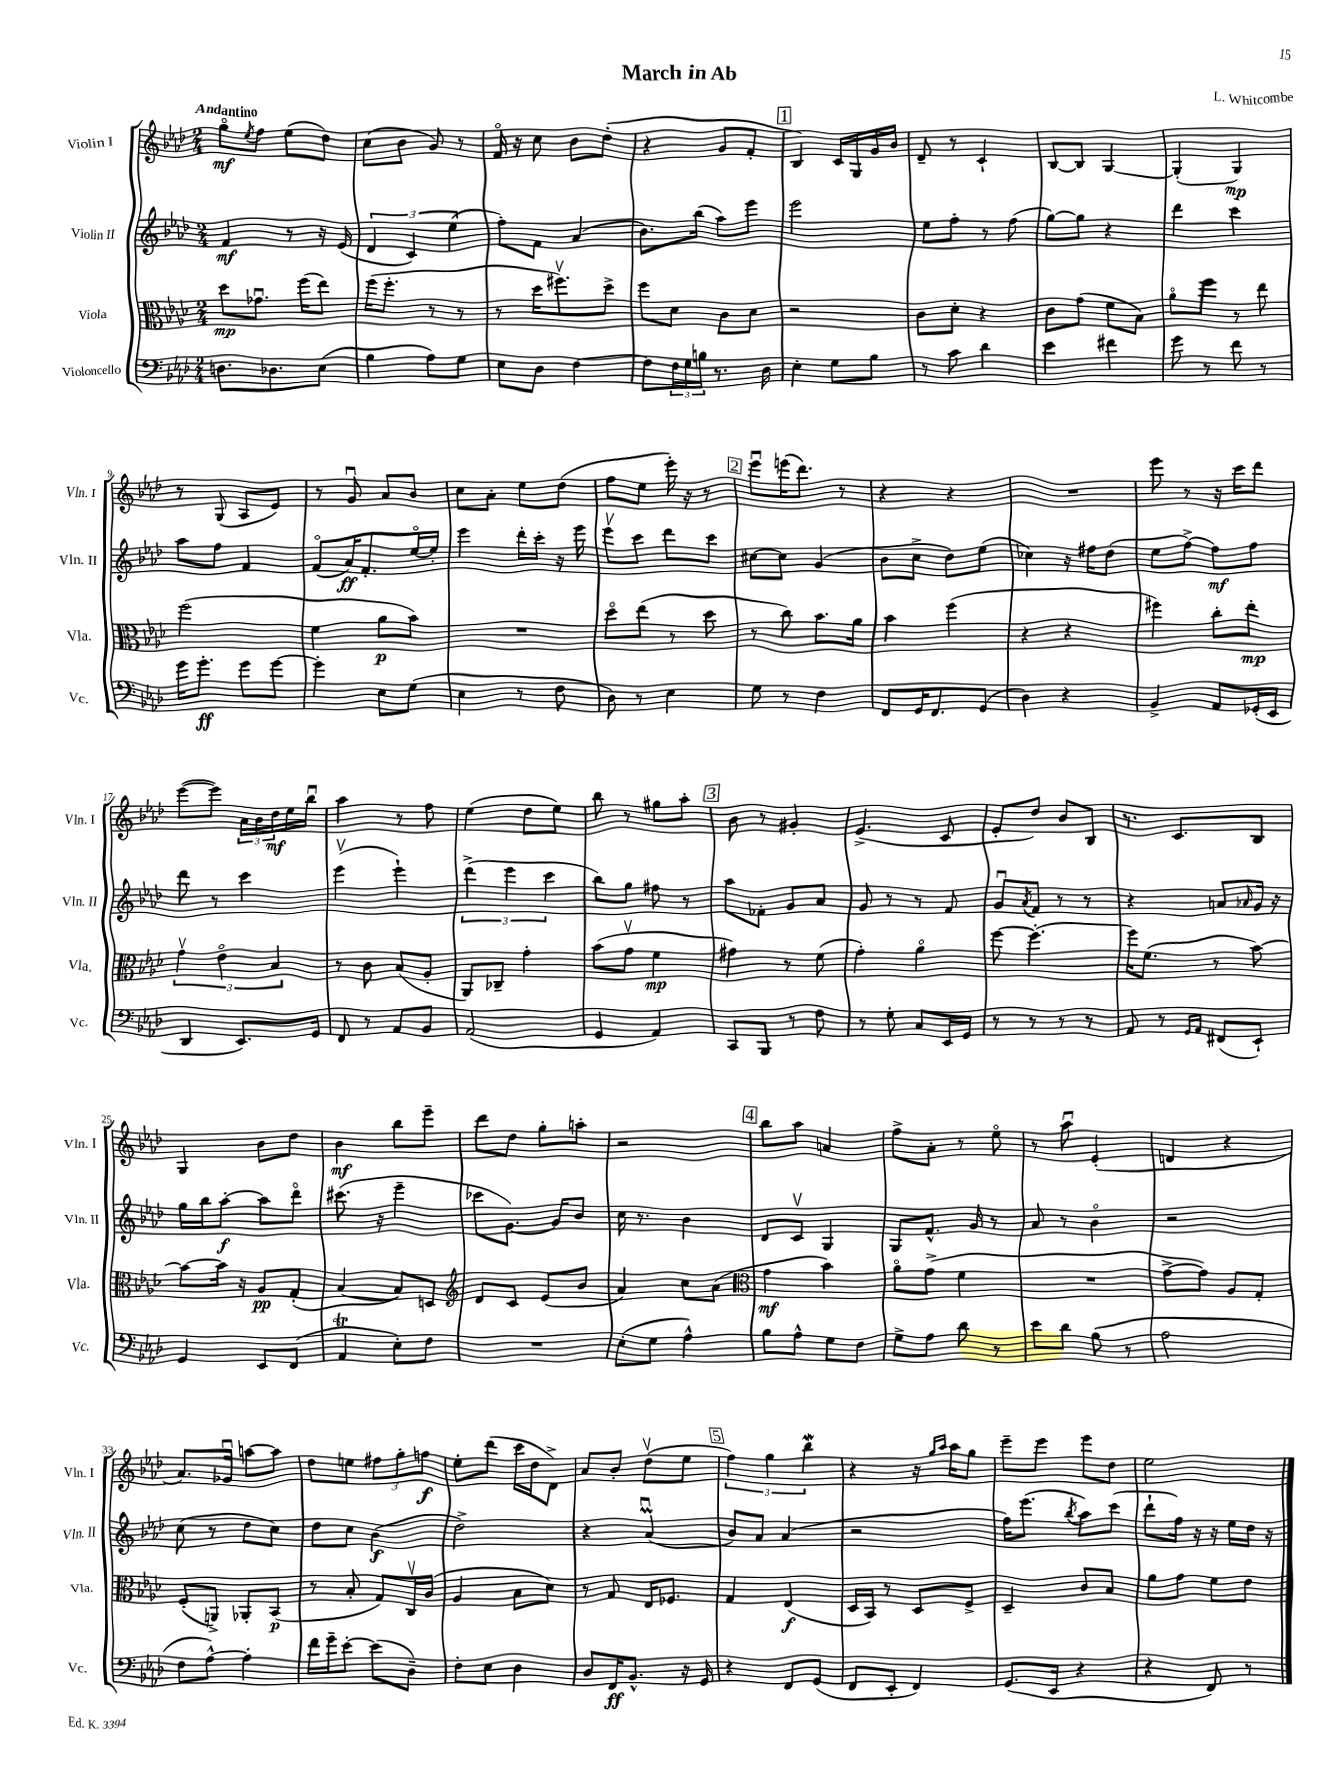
\header { title = "March in Ab" composer = "L. Whitcombe" }
<<
\new StaffGroup <<
\new Staff = "s0" \with { instrumentName = "Violin I" shortInstrumentName = "Vln. I" } {
    \clef treble \key aes \major \numericTimeSignature \time 2/4 \tempo "Andantino"
    g''8\flageolet\mf \acciaccatura { ees''8 } f''8 ees''8( des''8) |
    c''8( bes'8 g'8) r8 |
    f'16\flageolet r16 c''8 bes'8 des''8-.( |
    r4 g'8 f'8-. |
    \mark \markup { \box "1" } bes4) c'16 g16 g'16 bes'16 |
    des'8-- r8 c'4-! |
    bes8~ bes8 g4~ |
    g4-.( g4\mp) |
    r8 g8( aes8 ees'8) |
    r8 g'8\downbow aes'8 bes'8 |
    c''8 aes'8-. ees''8 des''8( |
    f''8 ees''8 ees'''16-.) r16 r8 |
    \mark \markup { \box "2" } ees'''8\downbow e'''16( des'''8.) r8 |
    r4 r4 |
    R2 |
    ees'''8 r8 r16 c'''16 des'''8 |
    ees'''8~( ees'''8) \tuplet 3/2 { aes'16 bes'16 des''16\mf } ees''16 bes''16\downbow |
    aes''4 r8 f''8 |
    ees''4( des''8 ees''8) |
    bes''8 r8 gis''8 aes''8-. |
    \mark \markup { \box "3" } bes'8 r8 gis'4-. |
    ees'4.->( c'8 |
    ees'8-. des''8) bes'8 bes8 |
    r8. c'8. bes8 |
    g4 bes'8 des''8 |
    bes'4\mf bes''8 ees'''8-- |
    des'''8 des''8 g''8-. a''8-. |
    r2 |
    \mark \markup { \box "4" } bes''8 aes''8 a'4 |
    f''8-> aes'8-. r8 ees''8\flageolet |
    r8 aes''8\downbow ees'4-.( |
    d'4 r4 |
    aes'8.) ges'16\downbow a''8~ a''8 |
    des''8 e''8 \tuplet 3/2 { fis''8 g''8-. f''8\f } |
    ees''8-. des'''8( c'''16 des''16 des'8->) |
    aes'8 bes'8-. des''8\upbow( ees''8 |
    \mark \markup { \box "5" } \tuplet 3/2 { f''4) g''4 bes''4\mordent } |
    r4 r16 \grace { g''16 aes''16 } aes''16 g''8 |
    ees'''8-- ees'''8 ees'''8 des''8 |
    ees''2 \bar "|." |
}
\new Staff = "s1" \with { instrumentName = "Violin II" shortInstrumentName = "Vln. II" } {
    \clef treble \key aes \major \numericTimeSignature \time 2/4
    f'4\mf r8 r16 ees'16( |
    \tuplet 3/2 { des'4 c'4) ees''4( } |
    f''8-.) f'8 aes'4( |
    bes'8.) bes''16( aes''8) ees'''8 |
    \mark \markup { \box "1" } ees'''2 |
    ees''8 f''8-. r8 f''8( |
    g''8~) g''8 r4 |
    des'''4 c'''4 |
    aes''8 f''8 f'4 |
    f'8\flageolet( aes'16\ff) f'8.-. ees''16~\flageolet ees''16-. |
    ees'''4 des'''16-. c'''16-. r16 ees'''16 |
    ees'''8\upbow c'''8 des'''8 c'''8 |
    \mark \markup { \box "2" } cis''8~ cis''8 g'4( |
    bes'8 c''8-> des''8) ees''8( |
    ces''4) r16 fis''16 des''8( |
    ees''8 f''8~->) f''8\mf f''8 |
    des'''8 r8 c'''4 |
    ees'''4\upbow( ees'''4-!) |
    \tuplet 3/2 { des'''4->( ees'''4 c'''4 } |
    bes''8) g''8 fis''8 r8 |
    \mark \markup { \box "3" } aes''8 fes'8-. g'8 aes'8 |
    g'8 r8 r8 f'8 |
    g'8\downbow \acciaccatura { aes'8 } f'8 r8 r8 |
    r4 a'8 \grace { aes'16 } g'16 r16 |
    g''16 bes''16 aes''8~-.\f aes''8 des'''8\flageolet |
    cis'''8.( r16 ees'''4-- |
    ces'''8 g'8.~) g'16 bes'8 |
    c''16 r8. bes'4 |
    \mark \markup { \box "4" } des'8 c'8\upbow g4 |
    g8 f'8.-^ g'16 r8 |
    aes'8 r8 bes'4\flageolet |
    r2 |
    c''8( r8 des''8 c''8) |
    des''8 c''8 bes'4\f( |
    des''2->) |
    r4 aes'4\downbow\prall( |
    \mark \markup { \box "5" } bes'8) aes'8 aes'4( |
    r2 |
    f''16) ees'''8.( \acciaccatura { bes''8 } aes''8) c'''8( |
    des'''8-! f''16) r16 r16 ees''16 des''16 r16 \bar "|." |
}
\new Staff = "s2" \with { instrumentName = "Viola" shortInstrumentName = "Vla." } {
    \clef alto \key aes \major \numericTimeSignature \time 2/4
    des''8\mp ges'8.\downbow f''16( ees''8) |
    f''16( f''8.-. r8 r8 |
    r8 des''16 fis''8.\upbow) des''8-> |
    f''8 des'8 c'8 des'8 |
    \mark \markup { \box "1" } r2 |
    c'8 des'8-. r4 |
    c'8 g'8( f'8 bes8) |
    aes'8\flageolet f''8 r8 ees''8 |
    f''2( |
    f'4 aes'8\p bes'8) |
    R2 |
    des''8\flageolet ees''8( r8 des''8 |
    \mark \markup { \box "2" } r8 c''8) bes'8. aes'16 |
    bes'4 f''4( |
    r4 r4 |
    fis''4) c''8-. ees''8-.\mp |
    \tuplet 3/2 { g'4\upbow ees'4\flageolet bes4 } |
    r8 c'8 bes8( aes8-. |
    aes,8) ces8-- g'4-. |
    bes'8( g'8\upbow f'4\mp |
    \mark \markup { \box "3" } gis'4) r8 f'8( |
    g'4-.) aes'4\flageolet |
    f''8~ f''4.~-. |
    f''16 f'8.( r8 bes'8~) |
    bes'8~ bes'16 r16 aes8\pp g8-.( |
    bes4~ bes8) d8 |
    \clef treble des'8 c'8 ees'8( bes'8 |
    aes'4) c''8 aes'8( |
    \mark \markup { \box "4" } \clef alto g'4\mf bes'4) |
    aes'8\flageolet g'8->( f'4 |
    R2 |
    g'8~-> g'8) aes8 g8-. |
    f8-.( a,8->) aes,8-. bes,8\p( |
    r8 bes8-. g8) c16\upbow c'16( |
    aes4 bes8 des'8) |
    r8 g8 ees16 fes8. |
    \mark \markup { \box "5" } g4 ees4\f( |
    des16 bes,16) r8 des8 f8-> |
    des4-- c'8 bes8 |
    aes'8 g'8 f'8 ees'8 \bar "|." |
}
\new Staff = "s3" \with { instrumentName = "Violoncello" shortInstrumentName = "Vc." } {
    \clef bass \key aes \major \numericTimeSignature \time 2/4
    d8. des8. ees8( |
    bes4 aes8) g8 |
    ees8 des8 f4~ |
    f8 \tuplet 3/2 { f16 g16 b16 } r8. des16 |
    \mark \markup { \box "1" } ees4-. g8 bes8 |
    r8 c'8 des'4 |
    ees'4 fis'4 |
    g'8 r8 f'8 r8 |
    g'16 g'8.-.\ff g'8 g'8~ |
    g'4-. ees8 g8( |
    ees4 r8 f8 |
    des8) r8 ees4 |
    \mark \markup { \box "2" } g8 r8 f4 |
    f,8 g,16 f,8. g,8( |
    des4) r4 |
    bes,4-> aes,8 ges,16-.( ees,16 |
    des,4 ees,8.) g,16 |
    f,8 r8 aes,8 bes,8 |
    aes,2( |
    g,4 aes,4) |
    \mark \markup { \box "3" } c,8 bes,,8 r8 f8 |
    r8 g8-. c8 ees,16 g,16 |
    r8 r8 r8 r8 |
    aes,8 r8 \grace { g,16 aes,16 } fis,8( ees,8-!) |
    g,4 ees,8 f,8( |
    aes,4\trill ees8-.) f8 |
    R2 |
    ees8-.( g8 aes4-^) |
    \mark \markup { \box "4" } bes8 aes8-^ g8 f8 |
    g8-> aes8 des'8 r8 |
    ees'8 des'8 bes8( r8 |
    aes2 |
    f8 aes8~-^) aes4-. |
    f'16 g'16-- ees'8~-. ees'8( des8--) |
    f8-. ees8 des4 |
    des8 f,16\ff bes,8.-^ r16 g,16 |
    \mark \markup { \box "5" } r4 f,8 g,8( |
    f,8 ees,8-. f,4) |
    g,8.( ees,16 r4 |
    r4 f,8) r8 \bar "|." |
}
>>
>>
